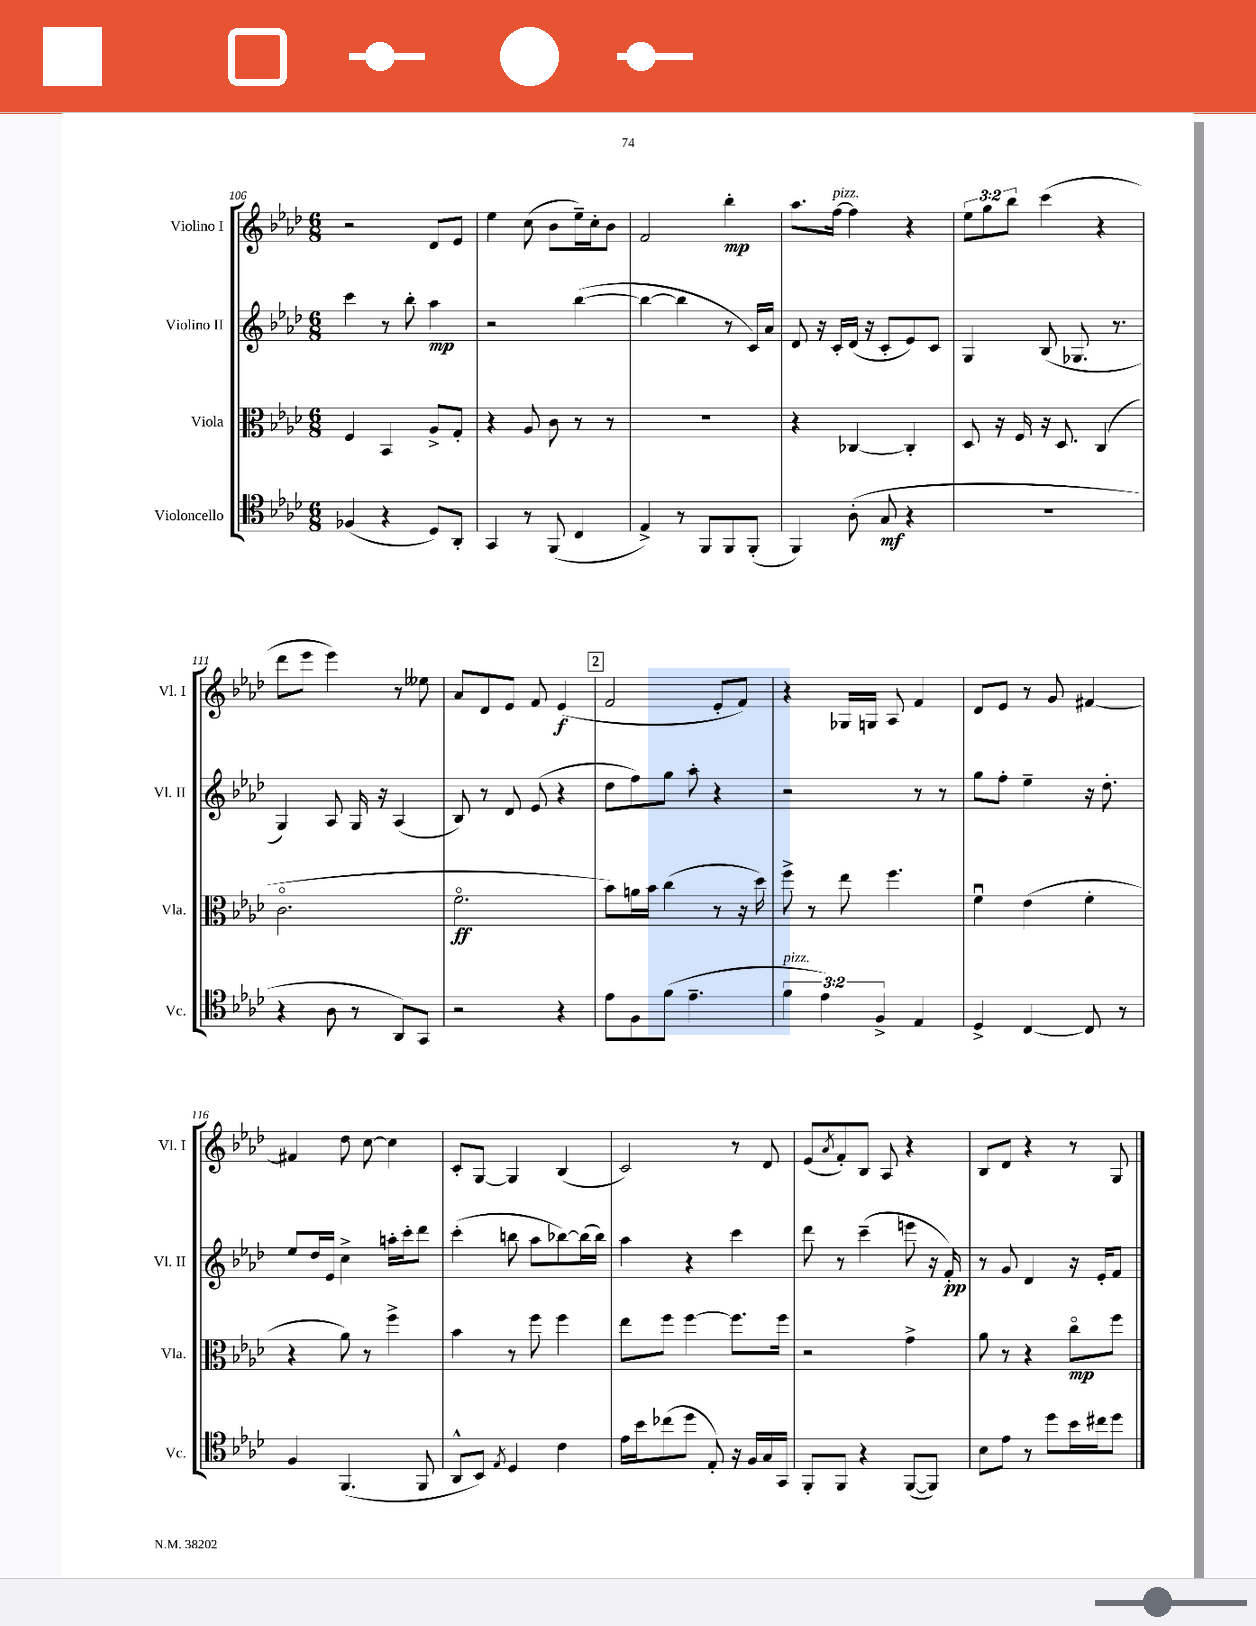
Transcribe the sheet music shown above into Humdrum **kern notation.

**kern	**dynam	**kern	**dynam	**kern	**dynam	**kern	**dynam
*part4	*part4	*part3	*part3	*part2	*part2	*part1	*part1
*staff4	*staff4	*staff3	*staff3	*staff2	*staff2	*staff1	*staff1
*I"Violoncello	*	*I"Viola	*	*I"Violino II	*	*I"Violino I	*
*I'Vc.	*	*I'Vla.	*	*I'Vl. II	*	*I'Vl. I	*
*clefC4	*	*clefC3	*	*clefG2	*	*clefG2	*
*k[b-e-a-d-]	*	*k[b-e-a-d-]	*	*k[b-e-a-d-]	*	*k[b-e-a-d-]	*
*M6/8	*	*M6/8	*	*M6/8	*	*M6/8	*
=106	=106	=106	=106	=106	=106	=106	=106
(4F-X/	.	4F/	.	4ccc\	.	2r	.
4r	.	4BB-/	.	8r	.	.	.
.	.	.	.	8bb-'\	.	.	.
8D-/L)	.	8A-^/L	.	4aa-\	mp	8d-/L	.
8AA-'/J	.	8G'/J	.	.	.	8e-/J	.
=107	=107	=107	=107	=107	=107	=107	=107
4GG/	.	4r	.	2r	.	4ee-\	.
8r	.	8A-/	.	.	.	(8cc\	.
(8FF/	.	8c\	.	.	.	8b-\L	.
4C/	.	8r	.	([4bb-\	.	16ee-~\L)	.
.	.	.	.	.	.	16cc'\J	.
.	.	8r	.	.	.	8b-\J	.
=108	=108	=108	=108	=108	=108	=108	=108
4E-^/)	.	2.r	.	4bb-\_	.	2f/	.
8r	.	.	.	4bb-\]	.	.	.
8FF/L	.	.	.	.	.	.	.
8FF/	.	.	.	8r	.	4bb-'\	mp
(8FF'/J	.	.	.	16c/LL)	.	.	.
.	.	.	.	16a-/JJ	.	.	.
=109	=109	=109	=109	=109	=109	=109	=109
4FF/)	.	4r	.	8d-/	.	8.aa-\L	.
.	.	.	.	16r	.	.	.
!	!	!	!	!	!	!LO:TX:a:i:t=pizz.	!
.	.	.	.	16c'/LL	.	[16ff\Jk	.
(8A-'\	.	[4C-X/	.	(16d-/JJ	.	4ff\]	.
.	.	.	.	16r	.	.	.
8G/	mf	.	.	8c'/L	.	.	.
4r	.	4C-'/]	.	8e-/)	.	4r	.
.	.	.	.	8c/J	.	.	.
=110	=110	=110	=110	=110	=110	=110	=110
2.r	.	8D-/	.	4G/	.	12ee-\L	.
.	.	.	.	.	.	12gg\	.
.	.	16r	.	.	.	.	.
.	.	.	.	.	.	12bb-\J	.
.	.	16F/	.	.	.	.	.
.	.	16r	.	(8B-/	.	(4ccc\	.
.	.	8.D-/	.	.	.	.	.
.	.	.	.	8.G-X/	.	.	.
.	.	(4C/	.	.	.	4r	.
.	.	.	.	8.r	.	.	.
!!LO:LB:g=z
=111	=111	=111	=111	=111	=111	=111	=111
4r	.	2.c\	.	4G/)	.	8ddd-\L	.
.	.	.	.	.	.	8eee-\J	.
8A-\	.	.	.	8A-/	.	4eee-\)	.
8r	.	.	.	16G/	.	.	.
.	.	.	.	16r	.	.	.
8AA-/L)	.	.	.	(4A-/	.	8r	.
8GG/J	.	.	.	.	.	8ee--X\	.
=112	=112	=112	=112	=112	=112	=112	=112
2r	.	2.f\	ff	8B-/)	.	8a-/L	.
.	.	.	.	8r	.	8d-/	.
.	.	.	.	8d-/	.	8e-/J	.
.	.	.	.	(8e-/	.	8f/	.
4r	.	.	.	4r	.	(4e-/	f
!!LO:REH:place=s1:t=2
=113	=113	=113	=113	=113	=113	=113	=113
8e-\L	.	8b-\L)	.	8dd-\L	.	2f/	.
8F\	.	16an\L	.	8ff\)	.	.	.
.	.	16b-\JJ	.	.	.	.	.
(8f\J	.	(4cc\	.	8gg\J	.	.	.
4.e-~\	.	.	.	8aa-'\	.	.	.
.	.	8r	.	4r	.	8e-'/L	.
.	.	16r	.	.	.	8f/J)	.
.	.	16dd-\)	.	.	.	.	.
=114	=114	=114	=114	=114	=114	=114	=114
!LO:TX:a:i:t=pizz.	!	!	!	!	!	!	!
6f\	.	8ff^\	.	2r	.	4r	.
.	.	8r	.	.	.	.	.
6e-\)	.	.	.	.	.	.	.
.	.	8ee-\	.	.	.	16G-X/LL	.
.	.	.	.	.	.	16Gn/JJ	.
6F^/	.	.	.	.	.	.	.
.	.	4.ff\	.	.	.	8A-/	.
4E-/	.	.	.	8r	.	4f/	.
.	.	.	.	8r	.	.	.
=115	=115	=115	=115	=115	=115	=115	=115
4D-^/	.	4fu\	.	8gg\L	.	8d-/L	.
.	.	.	.	8ff'\J	.	8e-/J	.
[4C/	.	(4e-\	.	4ee-~\	.	8r	.
.	.	.	.	.	.	8g/	.
8C/]	.	4f'\	.	16r	.	[4f#X/	.
.	.	.	.	8.dd-'\	.	.	.
8r	.	.	.	.	.	.	.
!!LO:LB:g=z
=116	=116	=116	=116	=116	=116	=116	=116
4F/	.	4r	.	8ee-/L	.	4f#X/]	.
.	.	.	.	16dd-/L	.	.	.
.	.	.	.	16e-/JJ	.	.	.
(4.FF/	.	8a-\)	.	4cc^\	.	8dd-\	.
.	.	8r	.	.	.	[8cc\	.
.	.	4ff^\	.	16aan'\LL	.	4cc\]	.
.	.	.	.	16ccc'\J	.	.	.
8FF/	.	.	.	8ddd-\J	.	.	.
=117	=117	=117	=117	=117	=117	=117	=117
8AA-^^/L	.	4b-\	.	(4ccc'\	.	8c'/L	.
8BB-/J)	.	.	.	.	.	[8G/J	.
8qE-/	.	.	.	.	.	.	.
4D-/	.	8r	.	8bbn\	.	4G/]	.
.	.	8ff\	.	8aa-\L	.	.	.
4c\	.	4ff\	.	[8bb-X\)	.	(4B-/	.
.	.	.	.	(16bb-\L]	.	.	.
.	.	.	.	16bb-\JJ)	.	.	.
=118	=118	=118	=118	=118	=118	=118	=118
16e-\LL	.	8ee-\L	.	4aa-\	.	2c/)	.
16b-\J	.	.	.	.	.	.	.
(8cc-X\	.	8ff\J	.	.	.	.	.
8dd-\J	.	[4ff\	.	4r	.	.	.
8E-'/)	.	.	.	.	.	.	.
16r	.	8.ff\L]	.	4ccc\	.	8r	.
16F/LL	.	.	.	.	.	.	.
16G/	.	.	.	.	.	8d-/	.
16GG/JJ	.	16ff\Jk	.	.	.	.	.
=119	=119	=119	=119	=119	=119	=119	=119
8FF'/L	.	2r	.	8ddd-\	.	(8e-/L	.
.	.	.	.	.	.	8qa-/	.
8FF/J	.	.	.	8r	.	8f'/)	.
4r	.	.	.	(4ccc~\	.	8B-/J	.
.	.	.	.	.	.	8A-/	.
([8FF/L	.	4g^\	.	8eeen\	.	4r	.
8FF/J])	.	.	.	16r	.	.	.
.	.	.	.	16f'/)	pp	.	.
=120	=120	=120	=120	=120	=120	=120	=120
8B-\L	.	8a-\	.	8r	.	8B-/L	.
8e-\J	.	8r	.	8g/	.	8d-/J	.
8r	.	4r	.	4d-/	.	4r	.
8dd-\L	.	.	.	.	.	.	.
16b-\L	.	8cc\L	mp	16r	.	8r	.
16cc#X\J	.	.	.	16e-'/KL	.	.	.
8dd-\J	.	8ff\J	.	8f/J	.	8G/	.
==	==	==	==	==	==	==	==
*-	*-	*-	*-	*-	*-	*-	*-
